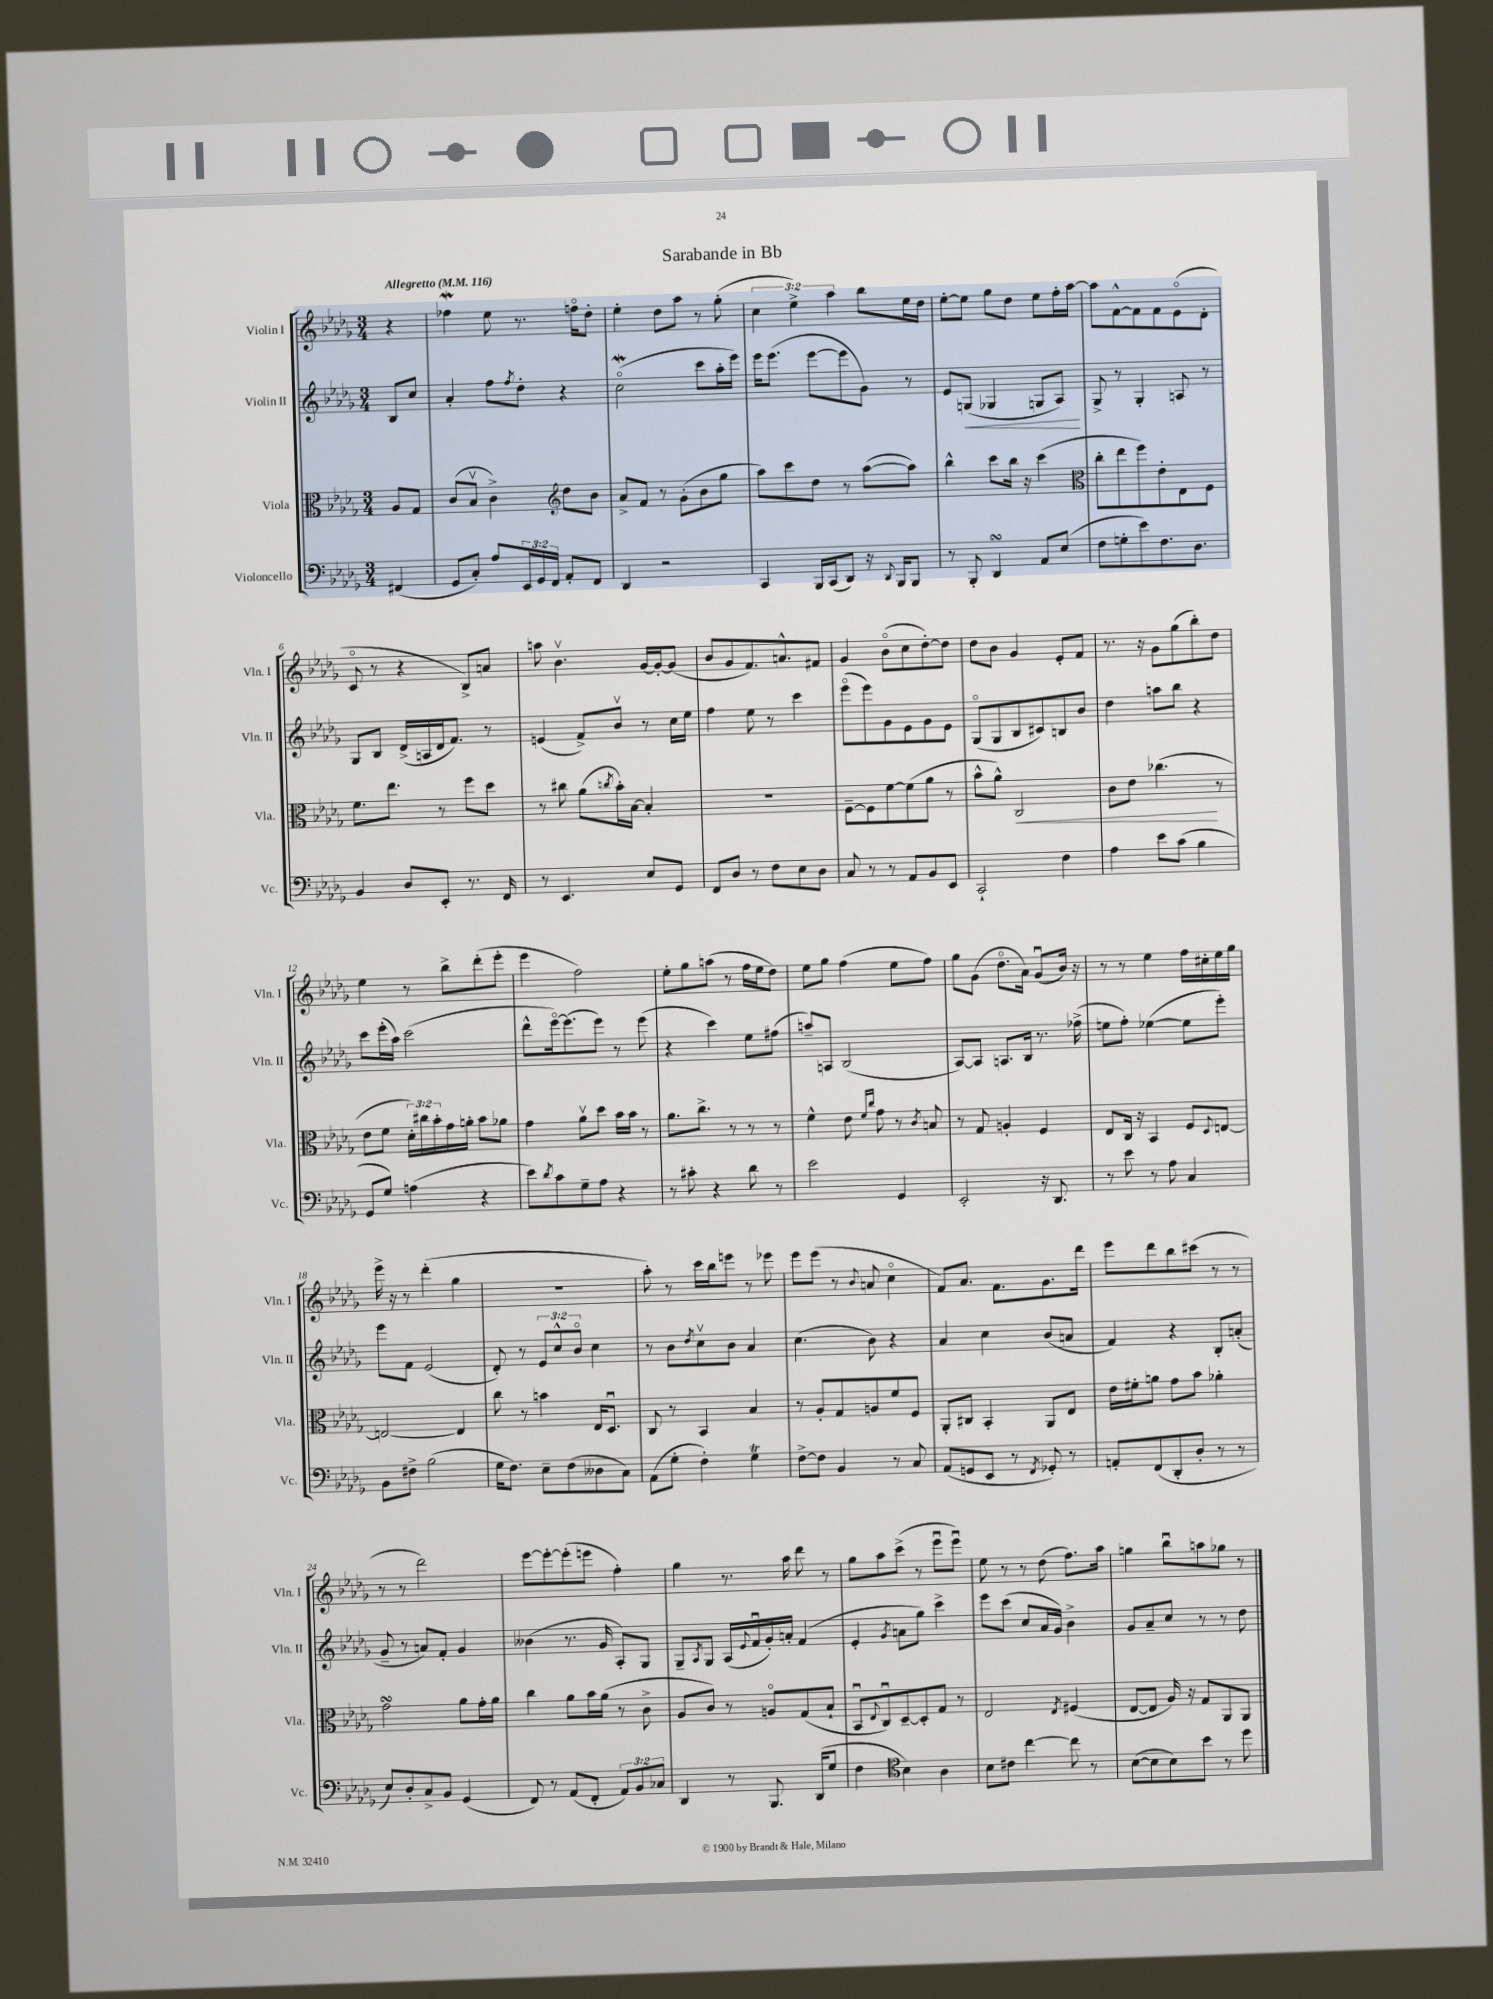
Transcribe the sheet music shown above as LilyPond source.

\header { title = "Sarabande in Bb" }
<<
\new StaffGroup <<
\new Staff = "s0" \with { instrumentName = "Violin I" shortInstrumentName = "Vln. I" } {
    \clef treble \key des \major \numericTimeSignature \time 3/4 \override Staff.TupletNumber.text = #tuplet-number::calc-fraction-text \partial 4 \tempo "Allegretto" 4 = 116
    r4 |
    fes''4\mordent ees''8 r8. f''16\flageolet des''8-. |
    ees''4-. des''8 aes''8 r8 ges''8-.( |
    \tuplet 3/2 { c''4 ees''4->) aes''4 } bes''8 ees''16 des''16 |
    ees''8~-. ees''8 ges''8 des''8 ees''8 f''16-. aes''16~ |
    aes''8 f'8~-^ f'8 f'8 ees'8\flageolet( des'8-. |
    c'8\flageolet r8 r4 bes8->) a'8 |
    a''8 bes'4.\upbow ges'16~ ges'16~-. ges'8( |
    bes'8 ges'8 f'8.) a'8.-^ fis'8 |
    ges'4 bes'8\flageolet( c''8 des''8~-.) des''8 |
    des''8 bes'8 ges'4 ees'8-. f'8 |
    r8. r16 ges'8 ges''8( bes''8-.) des''8 |
    ees''4 r8 bes''8-> des'''8-.( ees'''8-. |
    ees'''4 f''2) |
    ees''8-. ges''8 a''8( r8 f''16 ees''16 des''8) |
    ees''8 ges''8 f''4( ees''8 f''8) |
    ges''8 ges'8( des''8.\flageolet aes'16) ges'8\downbow( bes'16) r16 |
    r8 r8 ees''4 f''16 cis''16-. ees''16 ges''16 |
    ees'''16-> r16 r8 des'''4-.( ges''4 |
    R2. |
    aes''8-.) r8 c'''16 bes''16 e'''8 r8 ees'''8 |
    ees'''8 ees'''8( r8 \appoggiatura { bes'8 } a'8 c''4\flageolet |
    f'8) aes'8. f'8. ges'8. des'''16 |
    ees'''8 des'''8 bes''8 cis'''8( r8 r8 |
    r8 r8 des'''2) |
    ees'''8~ ees'''8~-. ees'''8-.( e'''8 f''4-.) |
    ges''4 r8. aes''16 des'''8 r8 |
    ges''8 aes''8 c'''8->( r8 ees'''8\downbow ees'''8\downbow) |
    ees''8 r8 r8 des''8( f''8.) aes''16 |
    g''4 bes''8\downbow a''8 ges''8 r8 \bar "|." |
}
\new Staff = "s1" \with { instrumentName = "Violin II" shortInstrumentName = "Vln. II" } {
    \clef treble \key des \major \numericTimeSignature \time 3/4 \override Staff.TupletNumber.text = #tuplet-number::calc-fraction-text \partial 4
    bes8 c''8 |
    aes'4-. f''8 \acciaccatura { f''8 } des''8-. r4 |
    c''2\flageolet\mordent( c'''8 aes''16-. ees'''16) |
    ees'''16 ees'''8.( ees'''8~ ees'''8 ges'8) r8 |
    ees'8 g8\<( ges4 g8 aes8\!) |
    ges8-> r8 ges4-. a8 r8 |
    ges8 bes8 des'16->( a16 des'16 f'8.) r8 |
    e'4( f'8->) bes'8\upbow r8 c''16 ees''16 |
    f''4 ees''8 r8 c'''4 |
    ees'''8\flageolet( ees'''8) ges'8 ees'8 ges'8 ees'8 |
    ges8\flageolet( ges8 bes8 cis'8) b8 bes'8 |
    des''4 a''8 bes''8 r4 |
    c'''8 ees'''16-.( aes''16) c'''2( |
    des'''8-^ ees'''16~\flageolet) ees'''8.( ees'''8) r8 ees'''8( |
    r4 c'''4) ees''8 fis''8( |
    a''8--) a8 bes2( |
    aes8~) aes8 a8. bes16 r8. fes''16->( |
    e''8 f''8-.) ees''4~( ees''8 ees'''8-.) |
    ees'''8 f'8 ees'2( |
    des'8-.) r8 \tuplet 3/2 { ees'8 c''8-^ bes'8\flageolet } c''4 |
    r8 bes'8 \acciaccatura { des''8 } c''8\upbow bes'8 aes'4 |
    c''4.( bes'8) r4 |
    aes'4 c''4 bes'8( a'8 |
    f'4) r4 bes8-. a'8-.( |
    ges'8-- r8 a'8) f'8-. ges'4 |
    beses'4( r8. ges'16 aes8-.) ges8 |
    ges8-- \acciaccatura { aes8 } ges8 aes16( \appoggiatura { ees'8 } f'16\downbow ges'16-.) a'16-. f'4( |
    ees'4-. \acciaccatura { ges'8 } a'8 ges''8) c'''4-> |
    ees'''8 c'''8( c''8 aes'16 ges'16) bes'4-> |
    ges'8 aes'8-- c''8 r8 r8 des''8 \bar "|." |
}
\new Staff = "s2" \with { instrumentName = "Viola" shortInstrumentName = "Vla." } {
    \clef alto \key des \major \numericTimeSignature \time 3/4 \override Staff.TupletNumber.text = #tuplet-number::calc-fraction-text \partial 4
    aes8 ges8 |
    c'8( bes8\upbow c'4->) \clef treble des''8 bes'8 |
    aes'8-> f'8 r8 ges'8-.( bes'8 ges''8 |
    aes''8) c'''8 des''8 r8 aes''8~( aes''8) |
    bes''4-^ c'''8 bes''16 r16 c'''4( |
    \clef alto c''8-. ees''8 f''8) ees'8-. ees8 f8 |
    f'8. ees''8. r8 f''8 des''8 |
    r8 cis''8 aes'8( \acciaccatura { c''8 } bes'16-.) bes16~ bes4-. |
    R2. |
    f8~-- f8 f'8~ f'8( aes'8 r8 |
    bes'8-^ aes'8-^) c2\< |
    c'8 ees'8 ces''4.\!( r8 |
    ees'8 f'8 \tuplet 3/2 { des'16-.) cis''16 bes'16-. } ges'16 a'16-. bes'8 aes'8 |
    ges'4 aes'8\upbow des''8 bes'16 bes'16 r8 |
    aes'8. c''8.-> r8 r8 r8 |
    f'4-^ ees'8 \grace { f'16 c''16 } ges'8 r8 \acciaccatura { c'8 } b8 |
    r8 ges8 a4-. f4 |
    ees8 c16 r16 bes,4 f8 \appoggiatura { des8 } e8~ |
    e2~ e4 |
    c''8 r8 b'4 ees16 des8.\downbow |
    c8 r8 bes,4 bes4 |
    r8 aes8-. ges8 a8 f'8 f8 |
    aes,8-. cis8 bes,4-. aes,8 ees8 |
    ees'16 fis'16-. a'8 ges'8 bes'8 aes'4-. |
    ges'2\turn aes'8 ges'16-. aes'16 |
    c''4 aes'8 bes'16 aes'16( r8 c'8-> |
    aes8 c'8) r8 a8\flageolet ges8( bes8-! |
    bes,8\downbow \appoggiatura { ees8 } c8\downbow) des8~-- des8-. ges8 r8 |
    ees2 \acciaccatura { ees8 } fis4( |
    ees8~ ees8 aes16) r16 ges8 aes,8 aes,8 \bar "|." |
}
\new Staff = "s3" \with { instrumentName = "Violoncello" shortInstrumentName = "Vc." } {
    \clef bass \key des \major \numericTimeSignature \time 3/4 \override Staff.TupletNumber.text = #tuplet-number::calc-fraction-text \partial 4
    fis,4( |
    ges,8 c8-.) aes8 \tuplet 3/2 { ees,16 ges,16 f,16 } aes,8-. f,8 |
    des,4 r2 |
    c,4 bes,,16 c,16( des,8) r16 \appoggiatura { des,8 } bes,,16 bes,,8 |
    r8 bes,,8-. des,4\turn aes,8 ees8( |
    f8 g8-. ees'8) f8. des8. |
    bes,4 des8 ees,8-. r8. f,16 |
    r8 ees,4. ees8 ges,8 |
    f,8 des8 r8 f8 ees8 des8 |
    c8 r8 r8 aes,8 bes,8 ees,8 |
    c,2-! f4 |
    aes4 ees'8 c'8( bes4 |
    ges,8 ges8) a4( r4 |
    ees'8) \acciaccatura { des'8 } c'8 ges8-- aes8 r4 |
    r8 cis'8-. r4 des'8 r8 |
    ees'2 ges,4 |
    ees,2-. r16 des,8. |
    r8 ees'8 r8 aes8 c4 |
    bes,8 fis8-> bes2( |
    ges16 f8.) ees8-- f8( deses8 c8) |
    aes,8( ges8-. f4-.) ges4\trill |
    f8~-> f8 bes,4 r8 c8 |
    aes,8( g,8 ees,8 r8 \acciaccatura { f,8 } ges,8-.) r8 |
    a,8-. f,8( des,8-. des8-. r8 r8 |
    ees8) des8-. c8-> bes,8 ges,4( |
    f,8) r8 aes,8( f,8-. \tuplet 3/2 { aes,8) bes,8 ces8 } |
    des,4 r8 bes,,8. des,16( ges8 |
    f4 \clef tenor bes4) aes4 |
    bes8 cis'8 c''4~ c''8 r8 |
    bes8~( bes8 bes8) bes'8 r8 des''8 \bar "|." |
}
>>
>>
